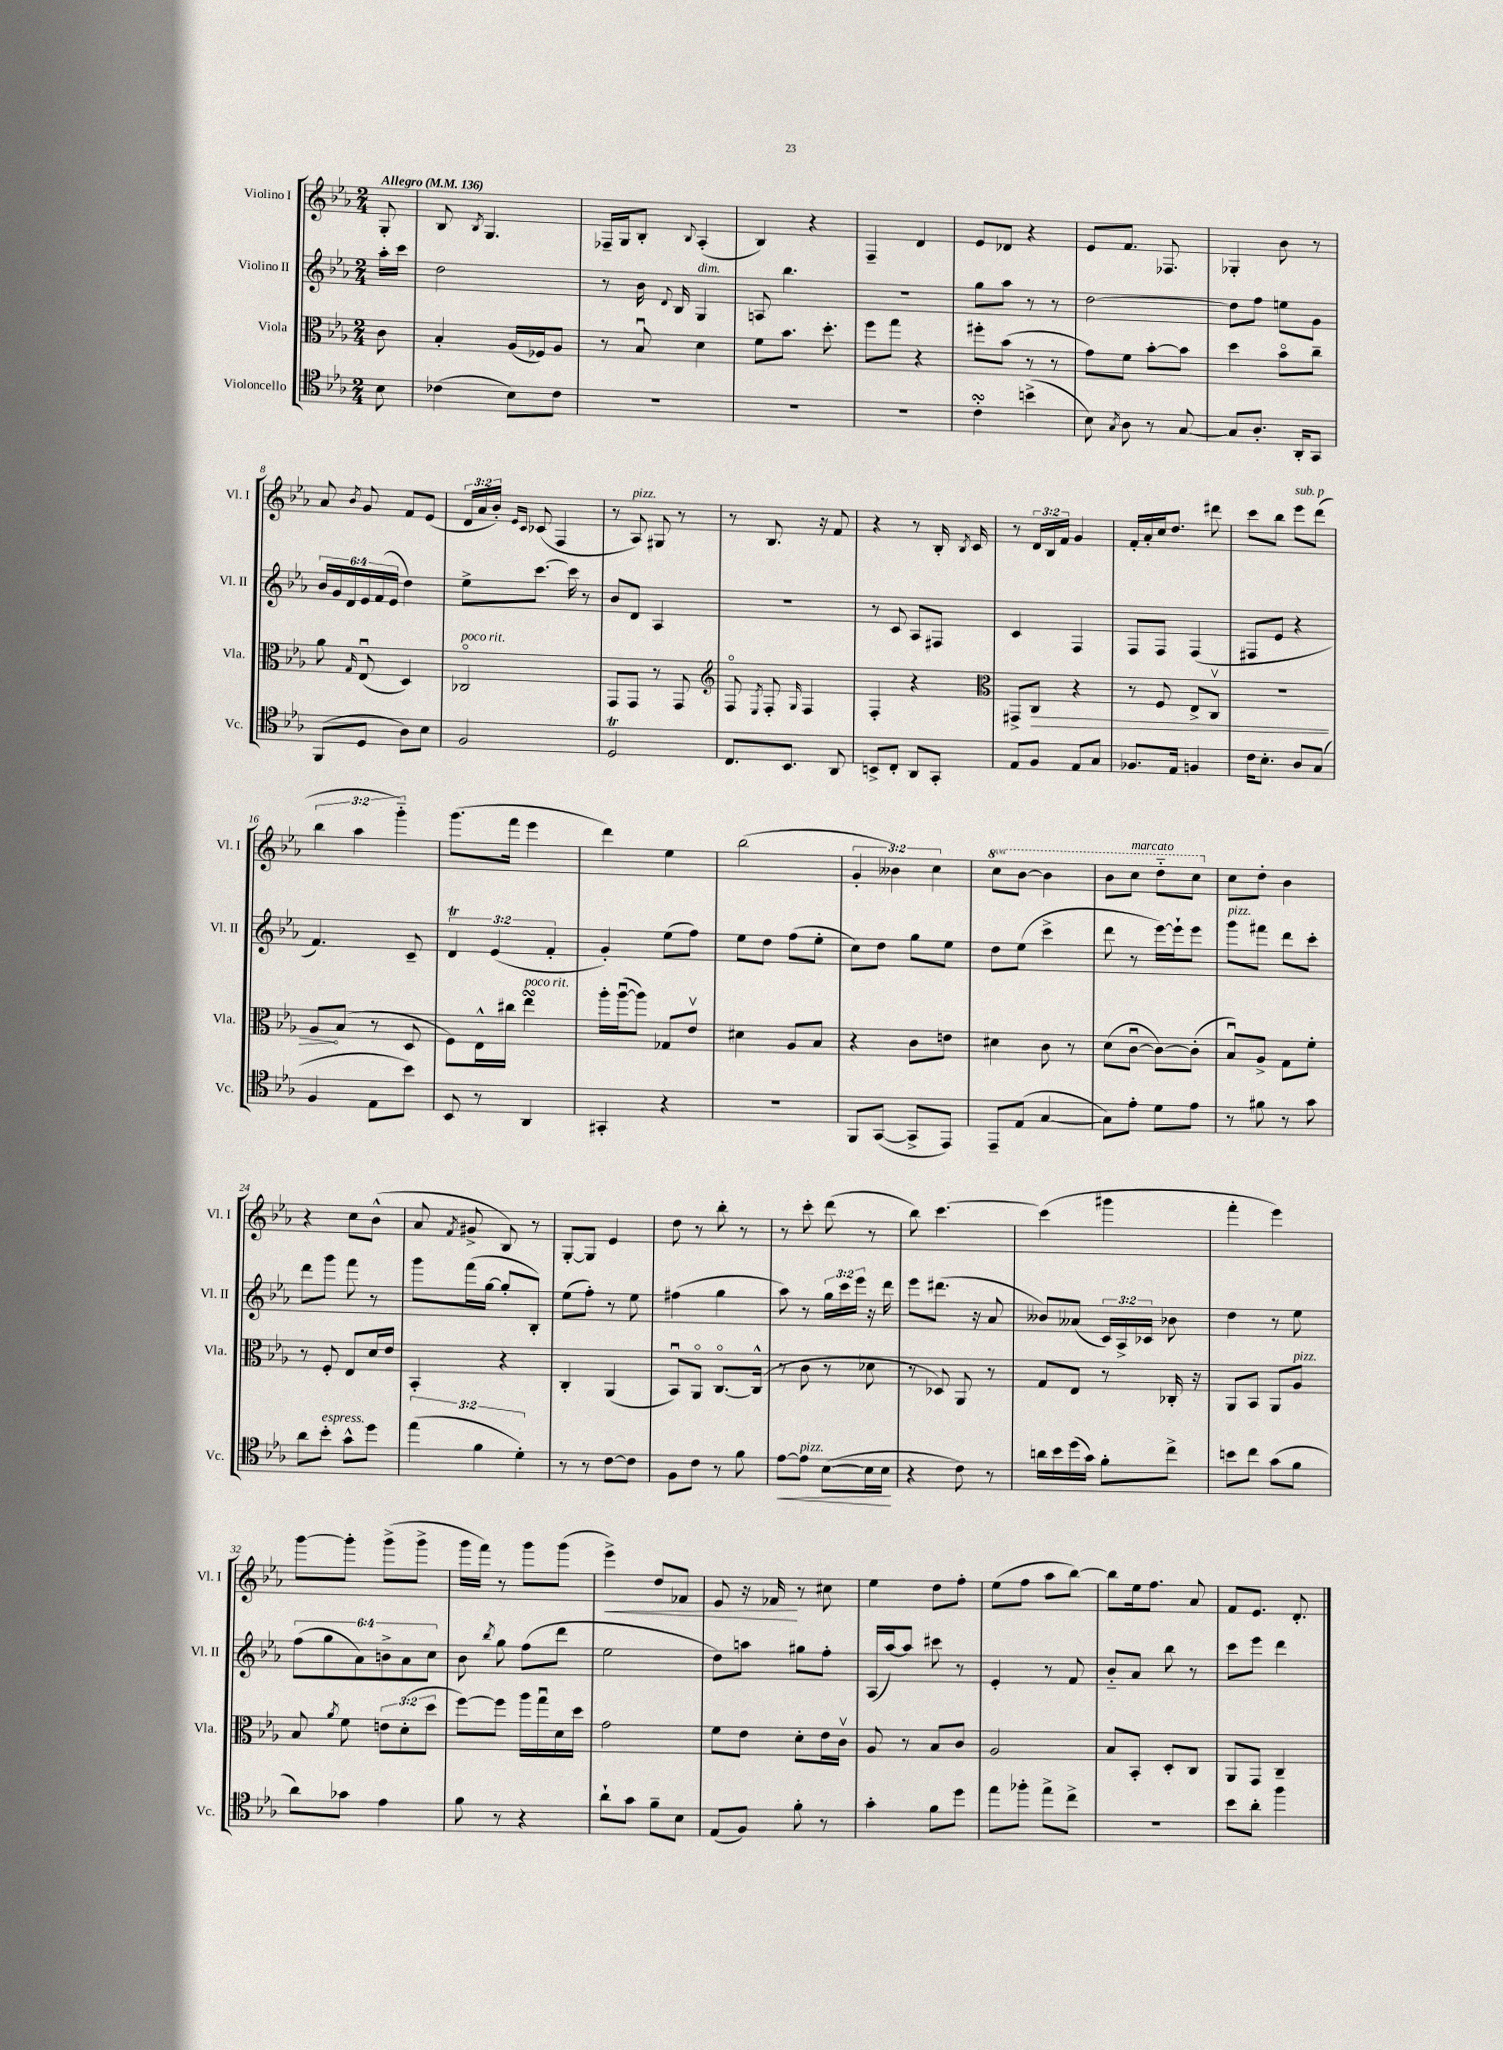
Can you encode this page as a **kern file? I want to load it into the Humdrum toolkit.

**kern	**dynam	**kern	**dynam	**kern	**kern	**dynam
*part4	*part4	*part3	*part3	*part2	*part1	*part1
*staff4	*staff4	*staff3	*staff3	*staff2	*staff1	*staff1
*I"Violoncello	*	*I"Viola	*	*I"Violino II	*I"Violino I	*
*I'Vc.	*	*I'Vla.	*	*I'Vl. II	*I'Vl. I	*
*clefC4	*	*clefC3	*	*clefG2	*clefG2	*
*k[b-e-a-]	*	*k[b-e-a-]	*	*k[b-e-a-]	*k[b-e-a-]	*
*M2/4	*	*M2/4	*	*M2/4	*M2/4	*
*MM136	*	*MM136	*	*MM136	*MM136	*
=	=	=	=	=	=	=
!	!	!	!	!	!LO:TX:a:B:t=Allegro	!
8B-\	.	8c\	.	16aa-'\LL	8G'/	.
.	.	.	.	16ccc\JJ	.	.
=1	=1	=1	=1	=1	=1	=1
(4c-X\	.	4B-'/	.	2dd\	8B-/	.
.	.	.	.	.	8qB-/	.
.	.	.	.	.	4.G/	.
8B-\L)	.	(16A-/LL	.	.	.	.
.	.	16F-X/J)	.	.	.	.
8c-\J	.	8A-/J	.	.	.	.
=2	=2	=2	=2	=2	=2	=2
2r	.	8r	.	8r	16F-X~/LL	.
.	.	.	.	.	16G/J	.
.	.	8B-u/	.	16b-\	8B-'/J	.
.	.	.	.	8qqd/	.	.
.	.	.	.	16B-/	.	.
.	.	.	.	.	8qqB-/	.
!	!	!	!	!LO:TX:a:i:t=dim.	!	!
.	.	4d\	.	4G/	(4A-'/	.
=3	=3	=3	=3	=3	=3	=3
2r	.	8f\L	.	8An/	4B-/)	.
.	.	8.b-\J	.	4.bb-\	.	.
.	.	.	.	.	4r	.
.	.	8.dd'\	.	.	.	.
=4	=4	=4	=4	=4	=4	=4
2r	.	8ff\L	.	2r	4F~/	.
.	.	8gg\J	.	.	.	.
.	.	4r	.	.	4d/	.
=5	=5	=5	=5	=5	=5	=5
4csSSS'\	.	8ff#X'\L	.	8gg\L	8e-/L	.
.	.	(8b-\J	.	8aa-\J	8d-X/J	.
(4bn^\	.	8r	.	8r	4r	.
.	.	8r	.	8r	.	.
=6	=6	=6	=6	=6	=6	=6
8B-\)	.	8g\L)	.	[2dd\	8e-/L	.
8qG/	.	.	.	.	.	.
8A-\	.	8f\J	.	.	8.f/J	.
8r	.	[8b-'\L	.	.	.	.
.	.	.	.	.	8.F-X/	.
[8G/	.	8b-\J]	.	.	.	.
=7	=7	=7	=7	=7	=7	=7
8G/L]	.	4dd\	.	8dd\L]	4G-X'/	.
8.A-'/J	.	.	.	8ff\J	.	.
.	.	8b-\L	.	8een\L	8b-\	.
16AA-'/KL	.	.	.	.	.	.
8GG/J	.	8cc~\J	.	8g\J	8r	.
!!LO:LB:g=z
=8	=8	=8	=8	=8	=8	=8
(8FF/L	.	8a-\	.	24b-/LL	8a-/	.
.	.	.	.	24g/	.	.
.	.	.	.	24d/	.	.
.	.	16qqG/	.	.	8qb-/	.
8D/J	.	(8E-u/	.	24e-/	8g/	.
.	.	.	.	(24f/	.	.
.	.	.	.	24e-/JJ	.	.
8A-\L)	.	4D/)	.	4dd\)	8f/L	.
8B-\J	.	.	.	.	(8e-/J	.
=9	=9	=9	=9	=9	=9	=9
!	!	!LO:TX:a:i:t=poco rit.	!	!	!	!
2F/	.	2C-X/	.	8ee-^\L	24d/LL	.
.	.	.	.	.	24a-/	.
.	.	.	.	.	24b-'/JJ)	.
.	.	.	.	.	16qqe-/LL	.
.	.	.	.	.	16qqc/JJ	.
.	.	.	.	[8.ccc\J	(8c-X/	.
.	.	.	.	.	4F/	.
.	.	.	.	16ccc\]	.	.
.	.	.	.	8r	.	.
=10	=10	=10	=10	=10	=10	=10
2Dt/	.	8GG/L	.	8b-/L	8r	.
!	!	!	!	!	!LO:TX:a:i:t=pizz.	!
.	.	8GG/J	.	8d/J	8A-/)	.
.	.	8r	.	4A-/	8G#X/	.
.	.	8GG/	.	.	8r	.
=11	=11	=11	=11	=11	=11	=11
*	*	*clefG2	*	*	*	*
8.C/L	.	8F/	.	2r	8r	.
.	.	8qE-/	.	.	.	.
.	.	8F'/	.	.	8.B-/	.
8.BB-/J	.	.	.	.	.	.
.	.	16qqG/	.	.	.	.
.	.	4F/	.	.	.	.
.	.	.	.	.	16r	.
8AA-/	.	.	.	.	8f/	.
=12	=12	=12	=12	=12	=12	=12
8BBn^/L	.	4F'/	.	8r	4r	.
8C'/J	.	.	.	8c/	.	.
8AA-/L	.	4r	.	8A-/L	8r	.
8GG'/J	.	.	.	8F#X/J	16B-'/	.
.	.	.	.	.	8qB-/	.
.	.	.	.	.	16c/	.
=13	=13	=13	=13	=13	=13	=13
*	*	*clefC3	*	*	*	*
8E-/L	.	8GG#X^/L	.	4c/	8r	.
!	!	!	!LO:HP:b	!	!	!
8F/J	.	8C/J	>	.	24d/LL	.
.	.	.	.	.	24B-/	.
.	.	.	.	.	24f/JJ	.
8E-/L	.	4r	.	4F/	4g/	.
8G/J	.	.	.	.	.	.
=14	=14	=14	=14	=14	=14	=14
8.F-X/L	.	8r	.	8F/L	16f'/LL	.
.	.	.	.	.	16a-'/	.
.	.	8F/	.	8F/J	16cc/J	.
16E-/Jk	.	.	.	.	8.dd/J	.
4Fn/	.	8E-^/L	.	(4F/	.	.
.	.	8Cv/J	.	.	8ddd#X\	.
=15	=15	=15	=15	=15	=15	=15
16c\KL	.	2r	.	8F#X/L	8ccc\L	.
8.B-'\J	.	.	.	.	.	.
.	.	.	.	8e-/J	8bb-\J	.
!	!	!	!	!	!LO:TX:a:i:t=sub. p	!
8A-/L	.	.	.	4r	8eee-\L	.
(8G/J	.	.	.	.	(8ddd\J	.
!!LO:LB:g=z
=16	=16	=16	=16	=16	=16	=16
4F/	.	8A-/L	.	4.f/)	6bb-\	.
.	.	(8B-/J	]	.	.	.
.	.	.	.	.	6aa-\	.
8E-\L	.	8r	.	.	.	.
.	.	.	.	.	6ggg\)	.
8b-\J)	.	8D/	.	8c~/	.	.
=17	=17	=17	=17	=17	=17	=17
8BB-/	.	8F\L)	.	6dt/	(8.ggg\L	.
8r	.	16E-^^\L	.	.	.	.
.	.	.	.	(6e-/	.	.
.	.	16cc#X\JJ	.	.	16fff\Jk	.
!	!	!LO:TX:a:i:t=poco rit.	!	!	!	!
4AA-/	.	4ee-sSSs\	.	.	4eee-\	.
.	.	.	.	6f'/	.	.
=18	=18	=18	=18	=18	=18	=18
4GG#X'/	.	16aa-'\LL	.	4g'/)	4ddd\)	.
.	.	([16aa-u\J	.	.	.	.
.	.	8aa-\J])	.	.	.	.
4r	.	8G-X/L	.	(8ee-\L	4ee-\	.
.	.	8e-v/J	.	8ff\J)	.	.
=19	=19	=19	=19	=19	=19	=19
2r	.	4d#X\	.	8ee-\L	(2bb-\	.
.	.	.	.	8dd\J	.	.
.	.	8A-/L	.	(8ff\L	.	.
.	.	8B-/J	.	8ee-'\J	.	.
=20	=20	=20	=20	=20	=20	=20
8FF/L	.	4r	.	8cc\L)	6g'/	.
([8GG/J	.	.	.	8dd\J	.	.
.	.	.	.	.	6b--X\)	.
8GG^/L]	.	8c\L	.	8gg\L	.	.
.	.	.	.	.	6cc\	.
8EE-/J)	.	8en\J	.	8ee-\J	.	.
=21	=21	=21	=21	=21	=21	=21
*	*	*	*	*	*8va	*
8EE-~/L	.	4d#X\	.	8dd\L	8ccc\L	.
(8E-/J	.	.	.	(8ee-\J	[8bb-\J	.
[4G/	.	8c\	.	4ccc^\	4bb-\]	.
.	.	8r	.	.	.	.
=22	=22	=22	=22	=22	=22	=22
8G\L])	.	(8d\L	.	8ddd\	8bb-\L	.
!	!	!	!	!	!LO:TX:a:i:t=marcato	!
8e-'\J	.	[8cu\J	.	8r	8ccc\J	.
8d\L	.	8c\L_)	.	[16eee-\LL)	8ddd\L	.
.	.	.	.	16eee-`\J]	.	.
8e-\J	.	(8c'\J]	.	8eee-\J	8ccc\J	.
=23	=23	=23	=23	=23	=23	=23
*	*	*	*	*	*X8va	*
!	!	!	!	!LO:TX:a:i:t=pizz.	!	!
8r	.	8B-u/L)	.	8ggg\L	8cc\L	.
8f#X\	.	8A-^/J	.	8fff#X\J	8dd'\J	.
8r	.	8G\L	.	8ddd\L	4b-\	.
8g\	.	8f'\J	.	8ccc'\J	.	.
!!LO:LB:g=z
=24	=24	=24	=24	=24	=24	=24
8a-\L	.	8r	.	8ddd\L	4r	.
!LO:TX:a:i:t=espress.	!	!	!	!	!	!
8b-'\J	.	8F'/	.	8ggg\J	.	.
8g^^\L	.	8E-/L	.	8fff\	8cc\L	.
8dd\J	.	16d/L	.	8r	(8b-^^\J	.
.	.	16e-/JJ	.	.	.	.
=25	=25	=25	=25	=25	=25	=25
(6ee-\	.	4BB-'/	.	8ggg\L	8a-/	.
.	.	.	.	.	8qf/	.
.	.	.	.	(16fff\L	8g#X^/	.
6f\	.	.	.	.	.	.
.	.	.	.	[16gg\JJ	.	.
.	.	4r	.	8gg'/L]	8B-/)	.
6d'\)	.	.	.	.	.	.
.	.	.	.	8B-'/J)	8r	.
=26	=26	=26	=26	=26	=26	=26
8r	.	4C'/	.	(8ee-\L	[8G'/L	.
8r	.	.	.	8ff'\J)	8G/J]	.
[8c\L	.	(4AA-/	.	8r	4e-/	.
8c\J]	.	.	.	8ee-\	.	.
=27	=27	=27	=27	=27	=27	=27
8F\L	.	8BB-u/L)	.	(4ff#X\	8dd\	.
8c\J	.	8AA-/J	.	.	8r	.
8r	.	[8.C/L	.	4gg\	8bb-'\	.
8f\	.	.	.	.	8r	.
.	.	(16C^^/Jk]	.	.	.	.
=28	=28	=28	=28	=28	=28	=28
!	!LO:HP:b	!	!	!	!	!
[8e-\L	<	8r	.	8aa-\)	8r	.
!LO:TX:a:i:t=pizz.	!	!	!	!	!	!
8e-\J]	.	8c\	.	8r	8ccc'\	.
([8B-\L	.	8r	.	24gg\LL	(8ddd\	.
.	.	.	.	24ccc\	.	.
.	.	.	.	24eee-\JJ	.	.
16B-\L]	.	8d-X\	.	16r	8r	.
16B-\JJ	.	.	.	16ddd\	.	.
.	[	.	.	.	.	.
=29	=29	=29	=29	=29	=29	=29
4r	.	8r	.	8eee-\L	8bb-\)	.
.	.	8D-X/)	.	(8.ddd#X\J	[4.ccc\	.
8c\)	.	8AA-/	.	.	.	.
.	.	.	.	16r	.	.
8r	.	8r	.	8a-/	.	.
=30	=30	=30	=30	=30	=30	=30
16an\LL	.	8G/L	.	8b--X/L)	(4ccc\]	.
16b-\	.	.	.	.	.	.
(16dd\	.	8E-/J	.	(8a--X/J	.	.
16g\JJ)	.	.	.	.	.	.
8f'\L	.	8r	.	24c/LL)	4ggg#X\	.
.	.	.	.	24A-^/	.	.
.	.	.	.	24c-X/JJ	.	.
8cc^\J	.	16C-X'/	.	8b-X\	.	.
.	.	16r	.	.	.	.
=31	=31	=31	=31	=31	=31	=31
8bn\L	.	8AA-/L	.	4dd\	4fff'\	.
8cc\J	.	8BB-/J	.	.	.	.
(8g\L	.	8AA-/L	.	8r	4eee-\)	.
!	!	!LO:TX:a:i:t=pizz.	!	!	!	!
8f\J	.	8A-/J	.	8ee-\	.	.
!!LO:LB:g=z
=32	=32	=32	=32	=32	=32	=32
8a-\L)	.	8B-/	.	(12ff\L	[8ggg\L	.
.	.	.	.	12gg\	.	.
.	.	8qa-/	.	.	.	.
8g-X\J	.	8f\	.	.	8ggg'\J]	.
.	.	.	.	12a-\)	.	.
4e-\	.	12en\L	.	12bn^\	(8ggg^\L	.
.	.	(12d'\	.	12a-\	.	.
.	.	.	.	.	8ggg^\J	.
.	.	12dd\J	.	12cc\J	.	.
=33	=33	=33	=33	=33	=33	=33
8f\	.	[8ff\L)	.	8b-\	16ggg\LL	.
.	.	.	.	.	16fff\JJ)	.
.	.	.	.	8qbb-/	.	.
8r	.	8ff\J]	.	8gg\	8r	.
4r	.	16aa-\LL	.	(8ff\L	8ggg\L	.
.	.	16ggu\	.	.	.	.
.	.	16d\	.	8ddd\J	(8ggg\J	.
.	.	16dd\JJ	.	.	.	.
=34	=34	=34	=34	=34	=34	=34
!	!	!	!	!	!	!LO:HP:b
8a-`\L	.	2g\	.	2ee-\	4eee-^\)	<
8g\J	.	.	.	.	.	.
8f~\L	.	.	.	.	8dd/L	.
8B-\J	.	.	.	.	8f-X/J	.
=35	=35	=35	=35	=35	=35	=35
(8E-/L	.	8f\L	.	8dd\L)	8e-/	.
8F/J)	.	8e-\J	.	8aan\J	16r	.
.	.	.	.	.	16f-X/	.
8f'\	.	8d'\L	.	8gg#X\L	8r	[
8r	.	16e-\L	.	8ff'\J	8cc#X\	.
.	.	16cv\JJ	.	.	.	.
=36	=36	=36	=36	=36	=36	=36
4g'\	.	8A-/	.	(16A-/LL	4ee-\	.
.	.	.	.	[16aa-/J)	.	.
.	.	8r	.	8aa-/J]	.	.
8f\L	.	8B-/L	.	8ccc#X\	8dd\L	.
8dd\J	.	8c/J	.	8r	8ff'\J	.
=37	=37	=37	=37	=37	=37	=37
8ee-\L	.	2A-/	.	4e-'/	(8ee-\L	.
8ff-X'\J	.	.	.	.	8ff\J	.
8ee-^\L	.	.	.	8r	8aa-\L	.
8cc^\J	.	.	.	8f/	[8bb-\J)	.
=38	=38	=38	=38	=38	=38	=38
2r	.	8B-/L	.	8b-/L	8bb-\L]	.
.	.	8BB-'/J	.	8a-/J	16ee-\k	.
.	.	.	.	.	8.ff\J	.
.	.	8D'/L	.	8bb-\	.	.
.	.	8C/J	.	8r	8a-/	.
=39	=39	=39	=39	=39	=39	=39
8b-\L	.	8AA-/L	.	8ccc\L	8f/L	.
8a-'\J	.	8GG/J	.	8eee-\J	8.e-/J	.
4ff\	.	4C~/	.	4ddd\	.	.
.	.	.	.	.	8.d'/	.
==	==	==	==	==	==	==
*-	*-	*-	*-	*-	*-	*-
